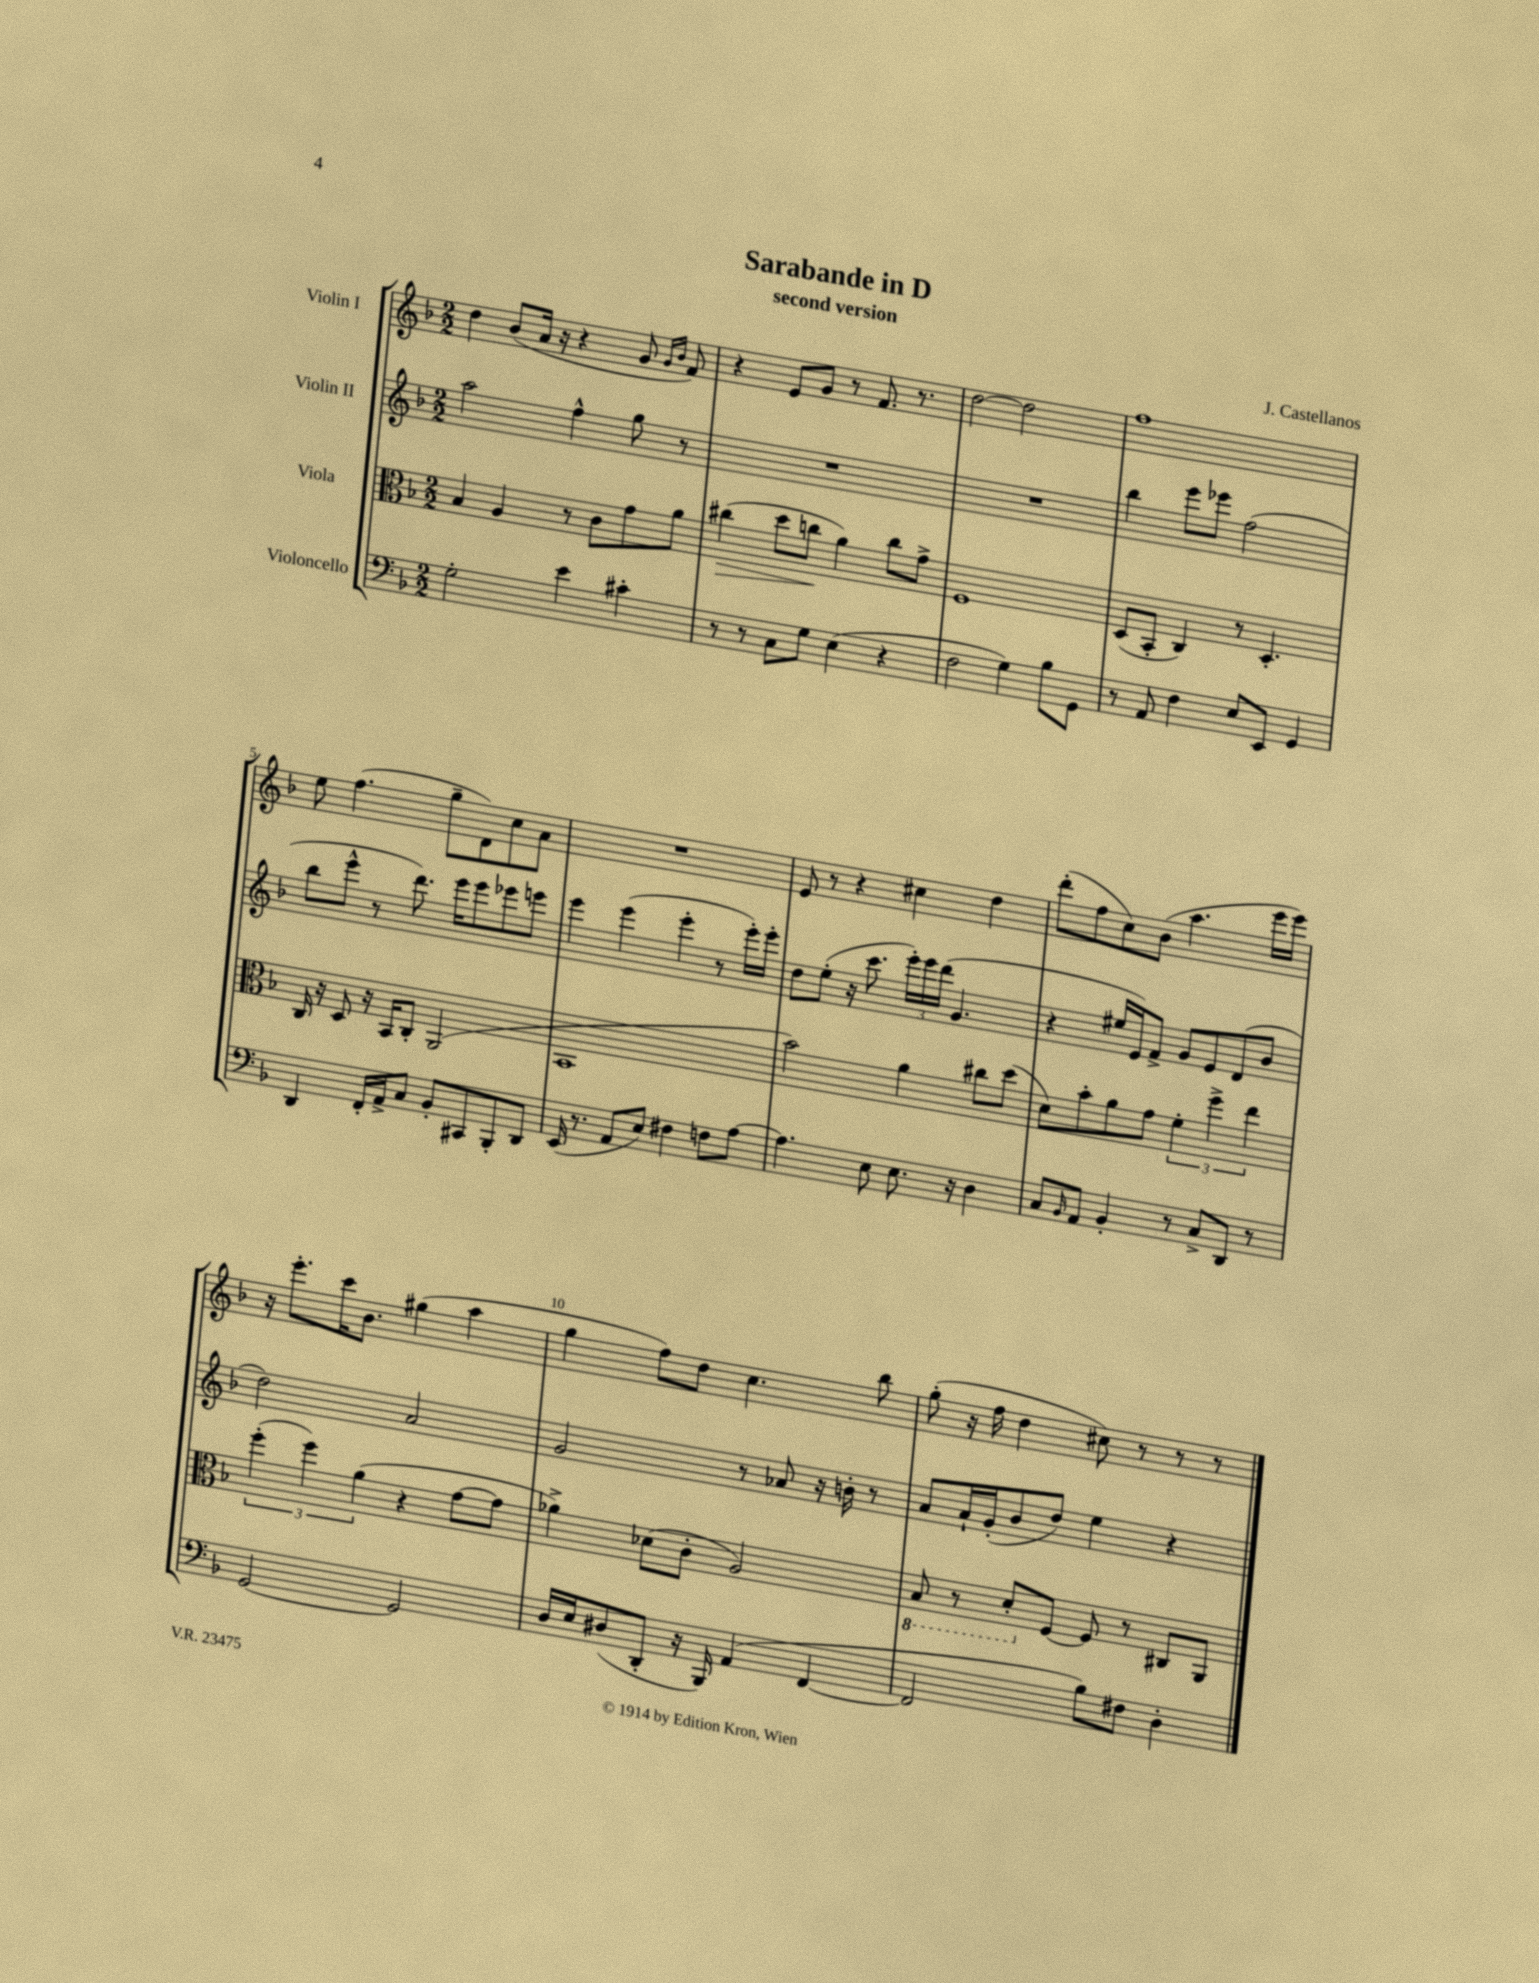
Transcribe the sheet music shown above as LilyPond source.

\header { title = "Sarabande in D" composer = "J. Castellanos" subtitle = "second version" }
<<
\new StaffGroup <<
\new Staff = "s0" \with { instrumentName = "Violin I" } {
    \clef treble \key f \major \numericTimeSignature \time 2/2
    d''4 bes'8( a'16 r16 r4 g'8 \grace { g'16 bes'16 } f'8) |
    r4 e'8 g'8 r8 f'8. r8. |
    d''2~ d''2 |
    f''1 |
    e''8 f''4.( g''8-- d'8) c''8 a'8 |
    R1 |
    e'8 r8 r4 cis''4 d''4 |
    d'''8-.( f''8 c''8) bes'8( a''4. e'''16 e'''16) |
    r16 e'''8.-. c'''16 bes'8. gis''4( a''4 |
    g''4 f''8) d''8 c''4. bes''8 |
    g''8-.( r16 f''16 d''4 cis''8) r8 r8 r8 \bar "|." |
}
\new Staff = "s1" \with { instrumentName = "Violin II" } {
    \clef treble \key f \major \numericTimeSignature \time 2/2
    a''2 f''4-^ g''8 r8 |
    R1 |
    R1 |
    bes''4 e'''8 ees'''8 f''2( |
    bes''8 e'''8-^ r8 d'''8.) e'''16 e'''8 ees'''8 e'''8 |
    e'''4 e'''4( e'''4-. r8 e'''16-.) e'''16-. |
    d''8 e''8-.( r16 c'''8. \tuplet 3/2 { e'''16-.) e'''16 d'''16( } g'4. |
    r4 eis''16 e'16) f'8-> g'8 e'8 d'8( bes'8 |
    d''2) a'2 |
    g'2 r8 aes'8 r16 b'16-. r8 |
    a'8 a'16-! g'16-.( bes'8 d''8) e''4 r4 \bar "|." |
}
\new Staff = "s2" \with { instrumentName = "Viola" } {
    \clef alto \key f \major \numericTimeSignature \time 2/2
    bes4 a4 r8 c'8 g'8 a'8 |
    cis''4\>( d''8 c''8\! a'4) c''8 g'8-> |
    f1 |
    d8( bes,8-. c4) r8 d4.-. |
    c16 r16 d8 r16 bes,16 c8-. a,2( |
    bes,1 |
    bes'2) a'4 cis''8 d''8( |
    d'8) bes'8-. a'8 g'8 \tuplet 3/2 { f'4-. f''4-> e''4 } |
    \tuplet 3/2 { f''4-.( f''4) a'4( } r4 g'8~ g'8 |
    aes'4->) des'8( c'8-. a2) |
    \ottava #-1 bes,8 r8 d8-. \ottava #0 f8~ f8 r8 cis8 a,8 \bar "|." |
}
\new Staff = "s3" \with { instrumentName = "Violoncello" } {
    \clef bass \key f \major \numericTimeSignature \time 2/2
    g2-. e'4 cis'4-. |
    r8 r8 c8 g8 e4( r4 |
    f2 g4) bes8 g,8 |
    r8 a,8 f4 e8 e,8 g,4 |
    d,4 f,16-. a,16-> c8 bes,8-. cis,8 bes,,8-. d,8 |
    e,16( r8. a,8 e8) fis4 f8 a8~ |
    a4. e8 e8. r16 d4 |
    c8 \grace { bes,16 } a,8 bes,4-. r8 c8-> d,8 r8 |
    g,2~ g,2 |
    d16 e16 dis8( d,8-. r16 bes,,16) a,4( f,4~ |
    f,2 bes8) fis8 d4-. \bar "|." |
}
>>
>>
\layout { \context { \Score \override BarNumber.break-visibility = ##(#f #t #t) barNumberVisibility = #(every-nth-bar-number-visible 5) } }
